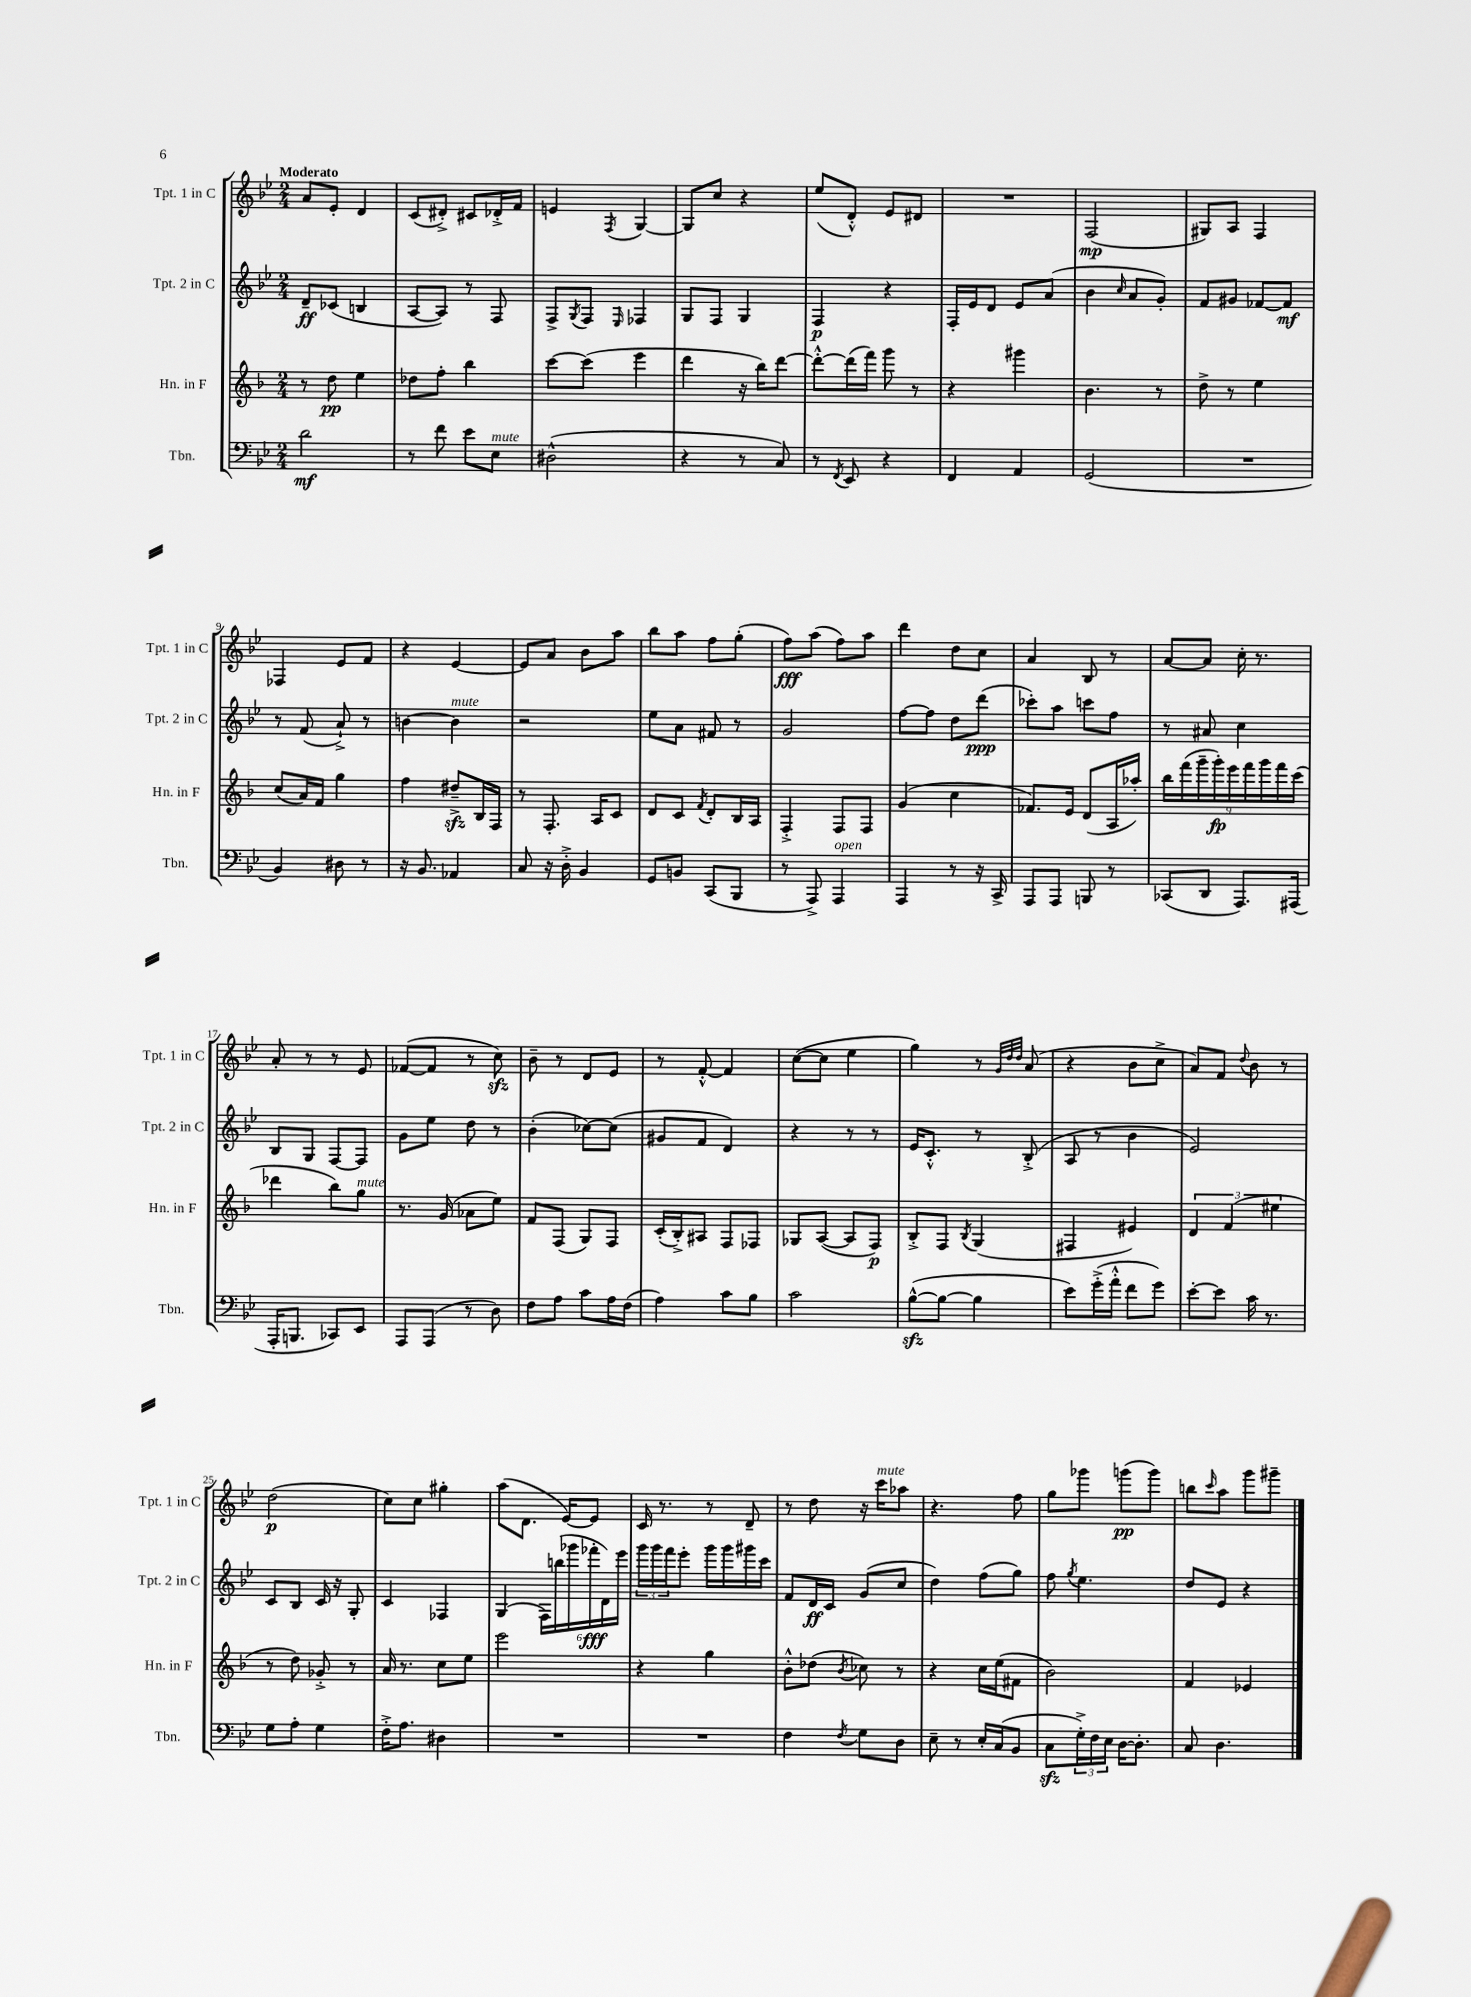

**kern	**dynam	**kern	**dynam	**kern	**dynam	**kern	**dynam
*part4	*part4	*part3	*part3	*part2	*part2	*part1	*part1
*staff4	*staff4	*staff3	*staff3	*staff2	*staff2	*staff1	*staff1
*I"Tbn.	*	*I"Hn. in F	*	*I"Tpt. 2 in C	*	*I"Tpt. 1 in C	*
*I'Tbn.	*	*I'Hn. in F	*	*I'Tpt. 2 in C	*	*I'Tpt. 1 in C	*
*clefF4	*	*clefG2	*	*clefG2	*	*clefG2	*
*k[b-e-]	*	*k[b-]	*	*k[b-e-]	*	*k[b-e-]	*
*M2/4	*	*M2/4	*	*M2/4	*	*M2/4	*
=1	=1	=1	=1	=1	=1	=1	=1
!	!	!	!	!	!	!LO:TX:a:B:t=Moderato	!
2d\	mf	8r	.	8d~/L	ff	8a/L	.
.	.	8dd\	pp	(8c-X/J	.	8e-'/J	.
.	.	4ee\	.	4Bn/	.	4d/	.
=2	=2	=2	=2	=2	=2	=2	=2
8r	.	8dd-X\L	.	[8A/L	.	(8c/L	.
8f\	.	8ff'\J	.	8A/J])	.	8d#X'^/J)	.
8e-\L	.	4bb-\	.	8r	.	8c#X/L	.
!LO:TX:a:i:t=mute	!	!	!	!	!	!	!
8E-\J	.	.	.	8F/	.	16d-X'^/L	.
.	.	.	.	.	.	16f/JJ	.
=3	=3	=3	=3	=3	=3	=3	=3
(2D#X^^\	.	[8ccc\L	.	8F^/L	.	4en/	.
.	.	.	.	8qG/	.	.	.
.	.	(8ccc\J]	.	8F/J	.	.	.
.	.	.	.	16qqE-/	.	8qF/	.
.	.	4eee\	.	4F-X/	.	[4G/	.
=4	=4	=4	=4	=4	=4	=4	=4
4r	.	4ddd\	.	8G/L	.	8G/L]	.
.	.	.	.	8F/J	.	8cc/J	.
8r	.	16r	.	4G/	.	4r	.
.	.	16bb-\KL)	.	.	.	.	.
8C/)	.	[8ddd\J	.	.	.	.	.
=5	=5	=5	=5	=5	=5	=5	=5
8r	.	8ddd'^^\L_	.	4F/	p	(8ee-/L	.
8qFF/	.	.	.	.	.	.	.
8EE-/	.	(16ddd\L]	.	.	.	8d'^^/J)	.
.	.	16fff\JJ)	.	.	.	.	.
4r	.	8ggg\	.	4r	.	8e-/L	.
.	.	8r	.	.	.	8d#X/J	.
=6	=6	=6	=6	=6	=6	=6	=6
4FF/	.	4r	.	16F'/LL	.	2r	.
.	.	.	.	16e-/J	.	.	.
.	.	.	.	8d/J	.	.	.
4AA/	.	4ggg#X\	.	8e-/L	.	.	.
.	.	.	.	(8a/J	.	.	.
=7	=7	=7	=7	=7	=7	=7	=7
(2GG/	.	4.b-\	.	4b-\	.	(2F/	mp
.	.	.	.	16qqcc/	.	.	.
.	.	.	.	8a/L	.	.	.
.	.	8r	.	8g'/J)	.	.	.
=8	=8	=8	=8	=8	=8	=8	=8
2r	.	8dd^\	.	8f/L	.	8G#X/L)	.
.	.	8r	.	8g#X/J	.	8A/J	.
.	.	4ee\	.	[8f-X/L	.	4F/	.
.	.	.	.	8f-/J]	mf	.	.
!!LO:LB:g=z
=9	=9	=9	=9	=9	=9	=9	=9
4BB-/)	.	(8cc/L	.	8r	.	4F-X/	.
.	.	16a/L)	.	(8f/	.	.	.
.	.	16f/JJ	.	.	.	.	.
8D#X\	.	4gg\	.	8a`^/)	.	8e-/L	.
8r	.	.	.	8r	.	8f/J	.
=10	=10	=10	=10	=10	=10	=10	=10
16r	.	4ff\	.	[4bn\	.	4r	.
8.BB-/	.	.	.	.	.	.	.
!	!	!	!	!LO:TX:a:i:t=mute	!	!	!
4AA-X/	.	8dd#Xzz~^/L	.	4b\]	.	[4e-/	.
.	.	16B-/L	.	.	.	.	.
.	.	16F/JJ	.	.	.	.	.
=11	=11	=11	=11	=11	=11	=11	=11
8C/	.	8r	.	2r	.	8e-/L]	.
16r	.	8.F'/	.	.	.	8a/J	.
16D'^\	.	.	.	.	.	.	.
4BB-/	.	.	.	.	.	8b-\L	.
.	.	16A/KL	.	.	.	.	.
.	.	8c/J	.	.	.	8aa\J	.
=12	=12	=12	=12	=12	=12	=12	=12
8GG/L	.	8d/L	.	8ee-\L	.	8bb-\L	.
8BBn/J	.	8c/J	.	8a\J	.	8aa\J	.
.	.	8qf/	.	.	.	.	.
(8CC/L	.	8d'/L	.	8f#X/	.	8ff\L	.
8BBB-/J	.	16B-/L	.	8r	.	(8gg'\J	.
.	.	16A/JJ	.	.	.	.	.
=13	=13	=13	=13	=13	=13	=13	=13
8r	.	4F'^/	.	2g/	.	8ff\L)	fff
8AAA^/)	.	.	.	.	.	(8aa\J	.
!LO:TX:a:i:t=open	!	!	!	!	!	!	!
4AAA/	.	8F/L	.	.	.	8ff\L)	.
.	.	8F/J	.	.	.	8aa\J	.
=14	=14	=14	=14	=14	=14	=14	=14
4AAA/	.	(4g/	.	[8ff\L	.	4ddd\	.
.	.	.	.	8ff\J]	.	.	.
8r	.	4cc\	.	8dd\L	.	8dd\L	.
16r	.	.	.	(8ddd\J	ppp	8cc\J	.
16CC^/	.	.	.	.	.	.	.
=15	=15	=15	=15	=15	=15	=15	=15
8AAA/L	.	8.f-X/L)	.	8ccc-X'\L)	.	4a/	.
8AAA/J	.	.	.	8aa\J	.	.	.
.	.	16e/Jk	.	.	.	.	.
8BBBn/	.	(8d/L	.	8cccn\L	.	8B-/	.
8r	.	16A/L	.	8ff\J	.	8r	.
.	.	16aa-X'/JJ)	.	.	.	.	.
=16	=16	=16	=16	=16	=16	=16	=16
(8CC-X/L	.	18bb-\LL	.	8r	.	[8a/L	.
.	.	(18fff\	.	.	.	.	.
.	.	18ggg~\	.	.	.	.	.
8DD/J	.	.	.	8a#X/	.	8a/J]	.
.	.	18ggg'\)	fp	.	.	.	.
.	.	18eee\	.	.	.	.	.
8.AAA/L)	.	.	.	4cc\	.	16cc'\	.
.	.	18fff\	.	.	.	.	.
.	.	.	.	.	.	8.r	.
.	.	18ggg\	.	.	.	.	.
.	.	18fff\	.	.	.	.	.
(16AAA#X/Jk	.	.	.	.	.	.	.
.	.	(18ccc\JJ	.	.	.	.	.
!!LO:LB:g=z
=17	=17	=17	=17	=17	=17	=17	=17
16AAA'/KL	.	4ddd-X\	.	8B-/L	.	8a'/	.
8.BBBn/J	.	.	.	.	.	.	.
.	.	.	.	8G/J	.	8r	.
8CC-X/L)	.	8bb-\L)	.	[8F/L	.	8r	.
!	!	!LO:TX:a:i:t=mute	!	!	!	!	!
8EE-/J	.	8gg\J	.	8F/J]	.	8e-/	.
=18	=18	=18	=18	=18	=18	=18	=18
8AAA/L	.	8.r	.	8g\L	.	([8f-X/L	.
(8AAA/J	.	.	.	8ee-\J	.	8f-/J]	.
.	.	(16g/	.	.	.	.	.
8r	.	8a-X\L	.	8dd\	.	8r	.
8D\)	.	8ee\J)	.	8r	.	8cczz\)	.
=19	=19	=19	=19	=19	=19	=19	=19
8F\L	.	8f/L	.	(4b-'\	.	8b-~\	.
8A\J	.	(8F/J	.	.	.	8r	.
8c\L	.	8G/L)	.	[8cc-X\L)	.	8d/L	.
16A\L	.	8F/J	.	(8cc-\J]	.	8e-/J	.
(16F\JJ	.	.	.	.	.	.	.
=20	=20	=20	=20	=20	=20	=20	=20
4A\)	.	(16c'/LL	.	8g#X/L	.	8r	.
.	.	16B-'^/J)	.	.	.	.	.
.	.	8A#X/J	.	8f/J	.	[8f'^^/	.
8c\L	.	8F/L	.	4d/)	.	4f/]	.
8B-\J	.	8F-X/J	.	.	.	.	.
=21	=21	=21	=21	=21	=21	=21	=21
2c\	.	8G-X/L	.	4r	.	([8cc\L	.
.	.	([8A/J	.	.	.	8cc\J]	.
.	.	8A/L]	.	8r	.	4ee-\	.
.	.	8F/J)	p	8r	.	.	.
=22	=22	=22	=22	=22	=22	=22	=22
([8B-zz^^\L	.	8B-'^/L	.	16e-/KL	.	4gg\)	.
.	.	.	.	8.c'^^/J	.	.	.
8B-\J_	.	8F/J	.	.	.	.	.
.	.	8qB-/	.	.	.	.	.
4B-\]	.	(4G/	.	8r	.	8r	.
.	.	.	.	.	.	32qqg/LLL	.
.	.	.	.	.	.	32qqdd/	.
.	.	.	.	.	.	32qqdd/JJJ	.
.	.	.	.	(8B-'^/	.	(8a/	.
=23	=23	=23	=23	=23	=23	=23	=23
8e-\L)	.	4F#X/	.	8A/	.	4r	.
(16g'^\L	.	.	.	8r	.	.	.
16a'^^\JJ	.	.	.	.	.	.	.
8f\L	.	4e#X/)	.	4b-\	.	8b-\L	.
8g\J)	.	.	.	.	.	8cc^\J	.
=24	=24	=24	=24	=24	=24	=24	=24
[8e-'\L	.	6d/	.	2e-/)	.	8a/L)	.
8e-\J]	.	.	.	.	.	8f/J	.
.	.	(6f/	.	.	.	.	.
.	.	.	.	.	.	8qqdd/	.
16c\	.	.	.	.	.	8b-\	.
8.r	.	.	.	.	.	.	.
.	.	6ee#X\	.	.	.	.	.
.	.	.	.	.	.	8r	.
!!LO:LB:g=z
=25	=25	=25	=25	=25	=25	=25	=25
8G\L	.	8r	.	8c/L	.	(2dd\	p
8A'\J	.	8dd\)	.	8B-/J	.	.	.
4G\	.	8g-X'^/	.	16c/	.	.	.
.	.	.	.	16r	.	.	.
.	.	8r	.	8G'/	.	.	.
=26	=26	=26	=26	=26	=26	=26	=26
16F'^\KL	.	16a/	.	4c/	.	8cc\L)	.
8.A\J	.	8.r	.	.	.	.	.
.	.	.	.	.	.	8cc\J	.
4D#X\	.	8cc\L	.	4F-X/	.	4gg#X'\	.
.	.	8ee\J	.	.	.	.	.
=27	=27	=27	=27	=27	=27	=27	=27
2r	.	2eee\	.	(4G/	.	(8aa\L	.
.	.	.	.	.	.	8.d\J	.
.	.	.	.	24F\LL)	.	.	.
.	.	.	.	(24bbn\	.	.	.
.	.	.	.	.	.	[16e-/KL)	.
.	.	.	.	24ggg-X\	.	.	.
.	.	.	.	24fff-X'\	fff	8e-/J]	.
.	.	.	.	24d\)	.	.	.
.	.	.	.	24eee-\JJ	.	.	.
=28	=28	=28	=28	=28	=28	=28	=28
2r	.	4r	.	24ggg\LL	.	16c/	.
.	.	.	.	24ggg\	.	.	.
.	.	.	.	.	.	8.r	.
.	.	.	.	24fff\J	.	.	.
.	.	.	.	8eee-'\J	.	.	.
.	.	4gg\	.	16ggg\LL	.	8r	.
.	.	.	.	16ggg\	.	.	.
.	.	.	.	16ggg#X\	.	8d~/	.
.	.	.	.	16ccc\JJ	.	.	.
=29	=29	=29	=29	=29	=29	=29	=29
4F\	.	8b-'^^\L	.	8f/L	.	8r	.
.	.	(8dd-X\J	.	16d/L	ff	8dd\	.
.	.	.	.	16c/JJ	.	.	.
8qF/	.	8qb-/	.	.	.	.	.
8G\L	.	8cc-X\)	.	(8g/L	.	16r	.
!	!	!	!	!	!	!LO:TX:a:i:t=mute	!
.	.	.	.	.	.	16ccc\KL	.
8D\J	.	8r	.	8cc/J	.	8aa-X\J	.
=30	=30	=30	=30	=30	=30	=30	=30
8E-~\	.	4r	.	4dd\)	.	4.r	.
8r	.	.	.	.	.	.	.
16E-'/LL	.	16cc\LL	.	(8ff\L	.	.	.
(16C/J	.	(16ee\J	.	.	.	.	.
8BB-/J	.	8f#X\J	.	8gg\J)	.	8ff\	.
=31	=31	=31	=31	=31	=31	=31	=31
8Czz\L	.	2b-\)	.	8ff\	.	8gg\L	.
.	.	.	.	8qgg/	.	.	.
24G'^\L)	.	.	.	4.ee-\	.	8ggg-X\J	.
24F\	.	.	.	.	.	.	.
24E-\JJ	.	.	.	.	.	.	.
[16D\KL	.	.	.	.	.	(8gggn\L	pp
8.D'\J]	.	.	.	.	.	.	.
.	.	.	.	.	.	8ggg\J)	.
=32	=32	=32	=32	=32	=32	=32	=32
8C/	.	4f/	.	8dd/L	.	8bbn\L	.
.	.	.	.	.	.	16qqccc/	.
4.D\	.	.	.	8e-/J	.	8aa\J	.
.	.	4e-X/	.	4r	.	8ggg\L	.
.	.	.	.	.	.	8ggg#X~\J	.
==	==	==	==	==	==	==	==
*-	*-	*-	*-	*-	*-	*-	*-
